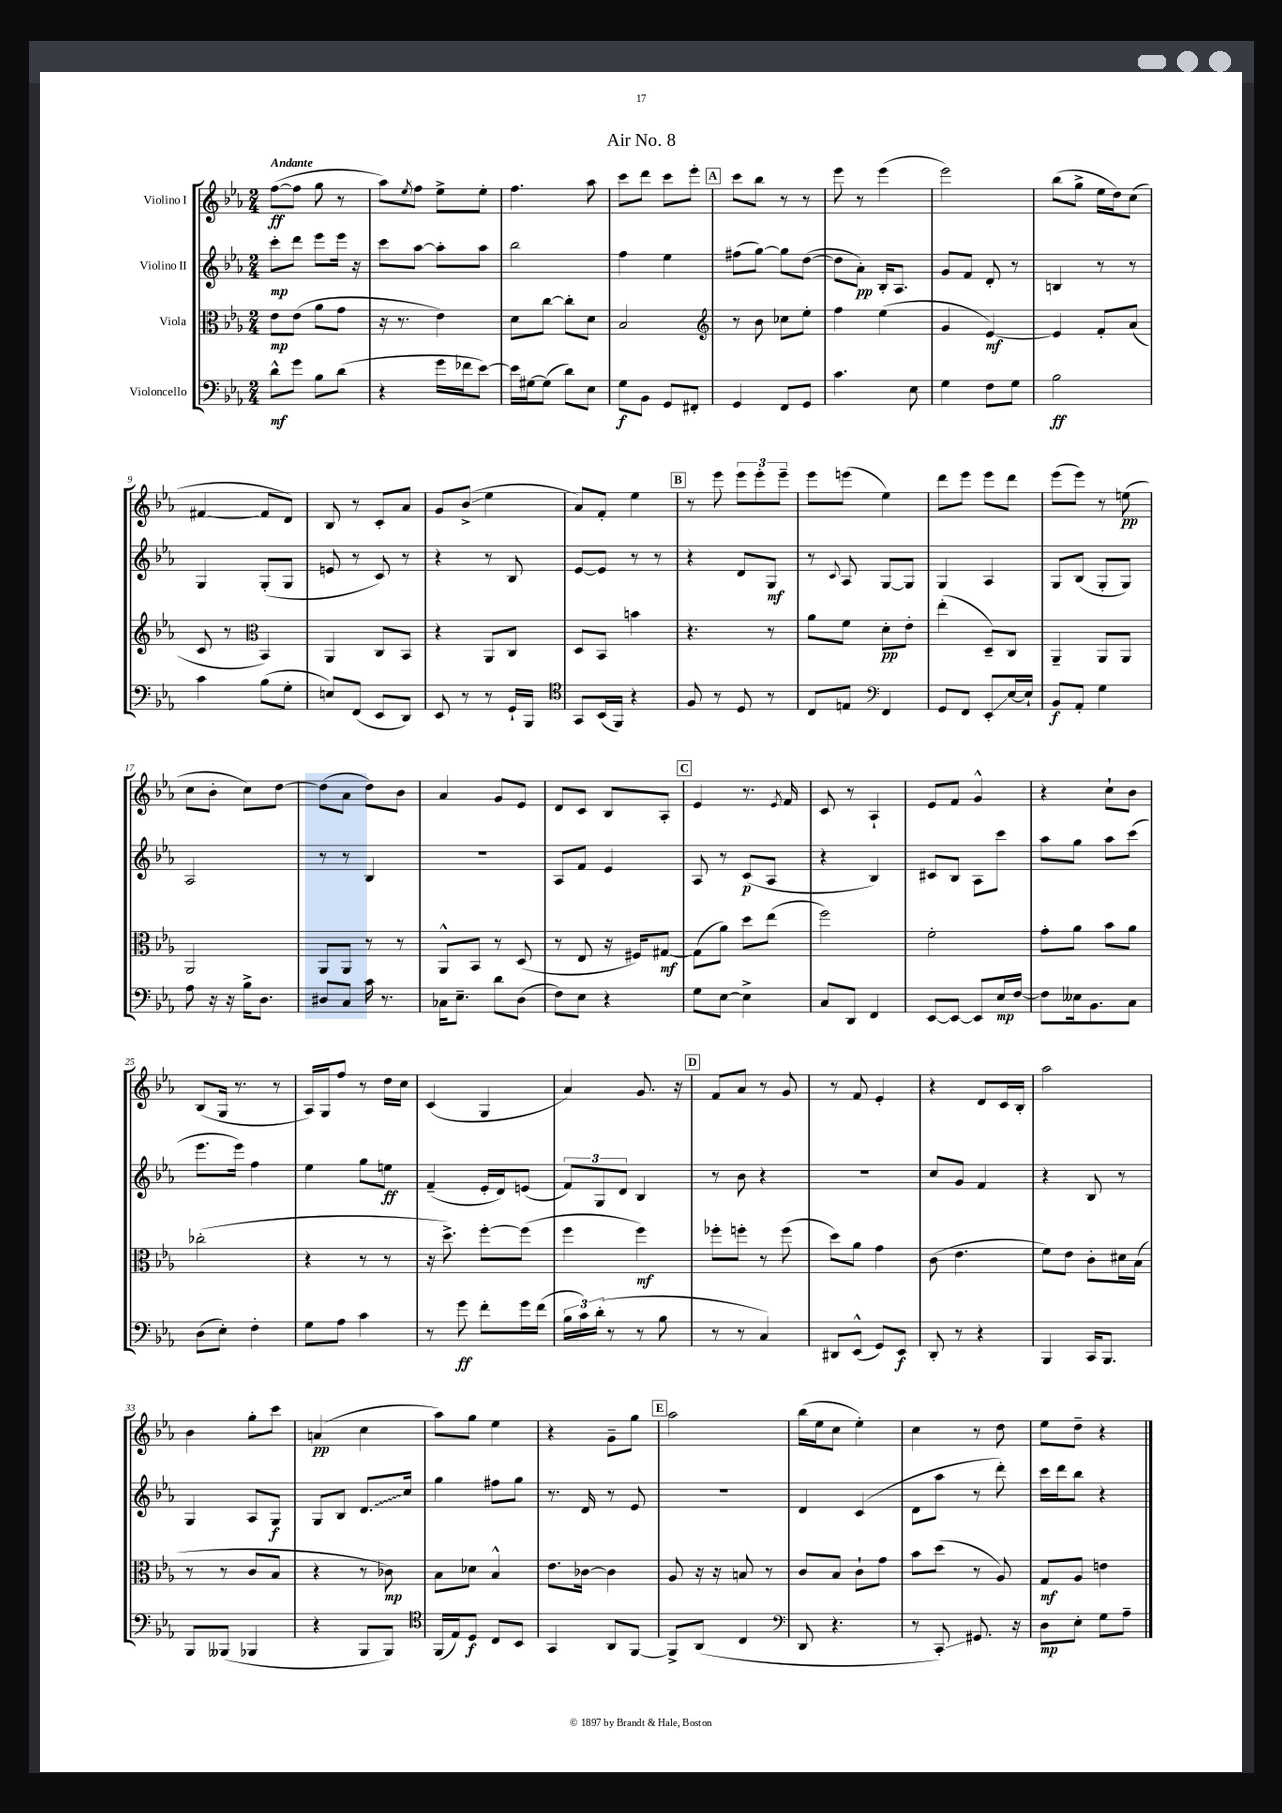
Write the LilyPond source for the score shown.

\header { title = "Air No. 8" }
<<
\new StaffGroup <<
\new Staff = "s0" \with { instrumentName = "Violino I" } {
    \clef treble \key ees \major \numericTimeSignature \time 2/4 \tempo "Andante"
    f''8~\ff( f''8 g''8 r8 |
    aes''8) \acciaccatura { ees''8 } f''8 ees''8-> ees''8-. |
    f''4. aes''8 |
    c'''8 d'''8 c'''8 ees'''8-. |
    \mark \markup { \box "A" } c'''8 bes''8 r8 r8 |
    ees'''8 r8 ees'''4( |
    ees'''2) |
    bes''8( g''8-> ees''16 d''16) c''8( |
    fis'4~ fis'8 d'8) |
    bes8 r8 c'8-. aes'8 |
    g'8 bes'8->\glissando( ees''4 |
    aes'8) f'8-. ees''4 |
    \mark \markup { \box "B" } r8 ees'''8 \tuplet 3/2 { ees'''8 ees'''8-. ees'''8-- } |
    ees'''8 e'''8( ees''4) |
    d'''8 ees'''8 ees'''8 d'''8 |
    ees'''8( ees'''8) r8 e''8\pp( |
    c''8 bes'8-. c''8) d''8~ |
    d''8( aes'8 d''8) bes'8 |
    aes'4 g'8 ees'8 |
    d'8 c'8 bes8 aes8-. |
    \mark \markup { \box "C" } ees'4 r8. \acciaccatura { ees'8 } f'16 |
    c'8 r8 aes4-! |
    ees'8 f'8 g'4-^ |
    r4 c''8-! bes'8 |
    bes8( g16 r8. r8 |
    aes16) g16 f''8 r8 d''16 c''16 |
    c'4( g4 |
    aes'4) g'8. r16 |
    \mark \markup { \box "D" } f'8 aes'8 r8 g'8 |
    r8 f'8 ees'4-. |
    r4 d'8 c'16 bes16-. |
    aes''2 |
    bes'4 g''8-. c'''8 |
    a'4\pp( c''4 |
    aes''8) g''8 ees''4 |
    r4 g'8-- g''8 |
    \mark \markup { \box "E" } aes''2 |
    bes''16( ees''16 c''8 ees''4-.) |
    c''4 r8 d''8 |
    ees''8 d''8-- r4 \bar "|." |
}
\new Staff = "s1" \with { instrumentName = "Violino II" } {
    \clef treble \key ees \major \numericTimeSignature \time 2/4
    c'''8-.\mp d'''8 ees'''8 ees'''16 r16 |
    c'''8 aes''8~ aes''8-. aes''8 |
    bes''2 |
    f''4 ees''4 |
    \mark \markup { \box "A" } fis''8( g''8~) g''8 d''8~( |
    d''8 aes'8-.\pp) bes16-. aes8. |
    g'8 f'8 d'8-. r8 |
    b4 r8 r8 |
    g4 g8-.( g8 |
    e'8 r8 c'8) r8 |
    r4 r8 bes8 |
    ees'8~ ees'8 r8 r8 |
    \mark \markup { \box "B" } r4 d'8 g8\mf |
    r8 \appoggiatura { c'8 } aes8 g8~ g8 |
    g4 aes4 |
    g8 bes8( g8-. g8) |
    aes2 |
    r8 r8 bes4 |
    r2 |
    aes8 f'8 ees'4 |
    \mark \markup { \box "C" } aes8 r8 c'8\p( aes8 |
    r4 bes4) |
    cis'8 bes8 aes8 c'''8 |
    aes''8 g''8 aes''8 c'''8( |
    ees'''8. ees'''16) f''4 |
    ees''4 g''8 e''8\ff |
    f'4--( ees'16-. d'16) e'8( |
    \tuplet 3/2 { f'8) g8 d'8 } bes4 |
    \mark \markup { \box "D" } r8 bes'8 r4 |
    R2 |
    c''8 g'8 f'4 |
    r4 bes8 r8 |
    g4 aes8 g8\f |
    g8 bes8 \once \override Glissando.style = #'zigzag d'8.\glissando c''16 |
    g''4 fis''8 g''8 |
    r8. d'16 r8 ees'8 |
    \mark \markup { \box "E" } R2 |
    d'4 c'4( |
    d'8 aes''8 r8 d'''8-.) |
    c'''16 d'''16 bes''8 r4 \bar "|." |
}
\new Staff = "s2" \with { instrumentName = "Viola" } {
    \clef alto \key ees \major \numericTimeSignature \time 2/4
    ees'8\mp ees'8( aes'8 g'8 |
    r16 r8. ees'4) |
    d'8 c''8~ c''8-. d'8 |
    bes2 |
    \mark \markup { \box "A" } \clef treble r8 bes'8 ces''8 ees''8-. |
    f''4 ees''4( |
    g'4 ees'4~\mf) |
    ees'4 f'8-. aes'8( |
    c'8 r8 \clef alto bes,4) |
    aes,4 c8 bes,8 |
    r4 aes,8 c8 |
    d8 bes,8 b'4 |
    \mark \markup { \box "B" } r4. r8 |
    aes'8 f'8 d'8-.\pp ees'8-. |
    ees''4-.( d8--) c8 |
    aes,4-- aes,8 aes,8 |
    aes,2 |
    aes,8 aes,8 r8 r8 |
    aes,8-^ bes,8 r8 d8( |
    r8 ees8 r16 fis16) gis8~\mf |
    \mark \markup { \box "C" } gis8( aes'8) d''8 ees''8( |
    f''2) |
    f'2-. |
    g'8-. aes'8 bes'8 aes'8 |
    ces''2-.( |
    r4 r8 r8 |
    r16 d''8.->) f''8~-. f''8( |
    f''4 f''4\mf) |
    \mark \markup { \box "D" } fes''8-. f''8-. r8 f''8( |
    d''8) aes'8 g'4 |
    c'8( ees'4. |
    f'8) ees'8 c'8-. dis'16 bes16( |
    r8 r8 c'8 bes8 |
    r4 r8 ces'8\mp) |
    bes8 des'8 bes4-^ |
    ees'8. ces'16~ ces'4 |
    \mark \markup { \box "E" } aes8 r16 r16 b8 r8 |
    c'8 bes8 c'8-! g'8 |
    bes'8 d''8( r8 aes8) |
    g8\mf aes8 e'4 \bar "|." |
}
\new Staff = "s3" \with { instrumentName = "Violoncello" } {
    \clef bass \key ees \major \numericTimeSignature \time 2/4
    d'8-^\mf g'8 bes8 d'8( |
    r4 g'16 fes'16 ees'8~) |
    ees'16 gis16~ gis8( d'8) ees8 |
    g8\f bes,8 g,8 fis,8-. |
    \mark \markup { \box "A" } g,4 f,8 g,8 |
    c'4. ees8 |
    g4 f8 g8 |
    bes2\ff |
    c'4 bes8( g8-. |
    e8) f,8( ees,8 d,8) |
    ees,8 r8 r8 g,16-! bes,,16 |
    \clef tenor g,8 bes,16( f,16) r4 |
    \mark \markup { \box "B" } f8 r8 d8 r8 |
    c8 e8 \clef bass f,4 |
    g,8 f,8 ees,8-.\glissando ees16~ ees16-! |
    bes,8\f aes,8-. g4 |
    aes8 r16 r16 bes16-> d8. |
    dis8 c8 c'16 r8. |
    ces16 ees8.-- d'8 d8( |
    f8) ees8 r4 |
    \mark \markup { \box "C" } g8 ees8~ ees4-> |
    c8 d,8 f,4 |
    ees,8~ ees,8~ ees,8 ees16\mp f16~ |
    f8 eeses16 bes,8. c8 |
    d8( ees8-.) f4-. |
    g8 aes8 c'4 |
    r8 g'8\ff f'8-. g'16 f'16( |
    \tuplet 3/2 { bes16 c'16) d'16-.( } r8 r8 bes8 |
    \mark \markup { \box "D" } r8 r8 c4) |
    dis,8 ees,8-^( g,8) ees,8\f |
    d,8-. r8 r4 |
    bes,,4 c,16 bes,,8. |
    bes,,8 beses,,8( bes,,4 |
    r4 bes,,8 bes,,8) |
    \clef tenor f,16( ees16) d8\f c8 bes,8 |
    g,4 aes,8 f,8~ |
    \mark \markup { \box "E" } f,8-> aes,8( c4 |
    \clef bass d,8 r4. |
    r8 c,8-.\glissando) gis,8. r16 |
    d8\mp ees8-. g8 aes8-- \bar "|." |
}
>>
>>
